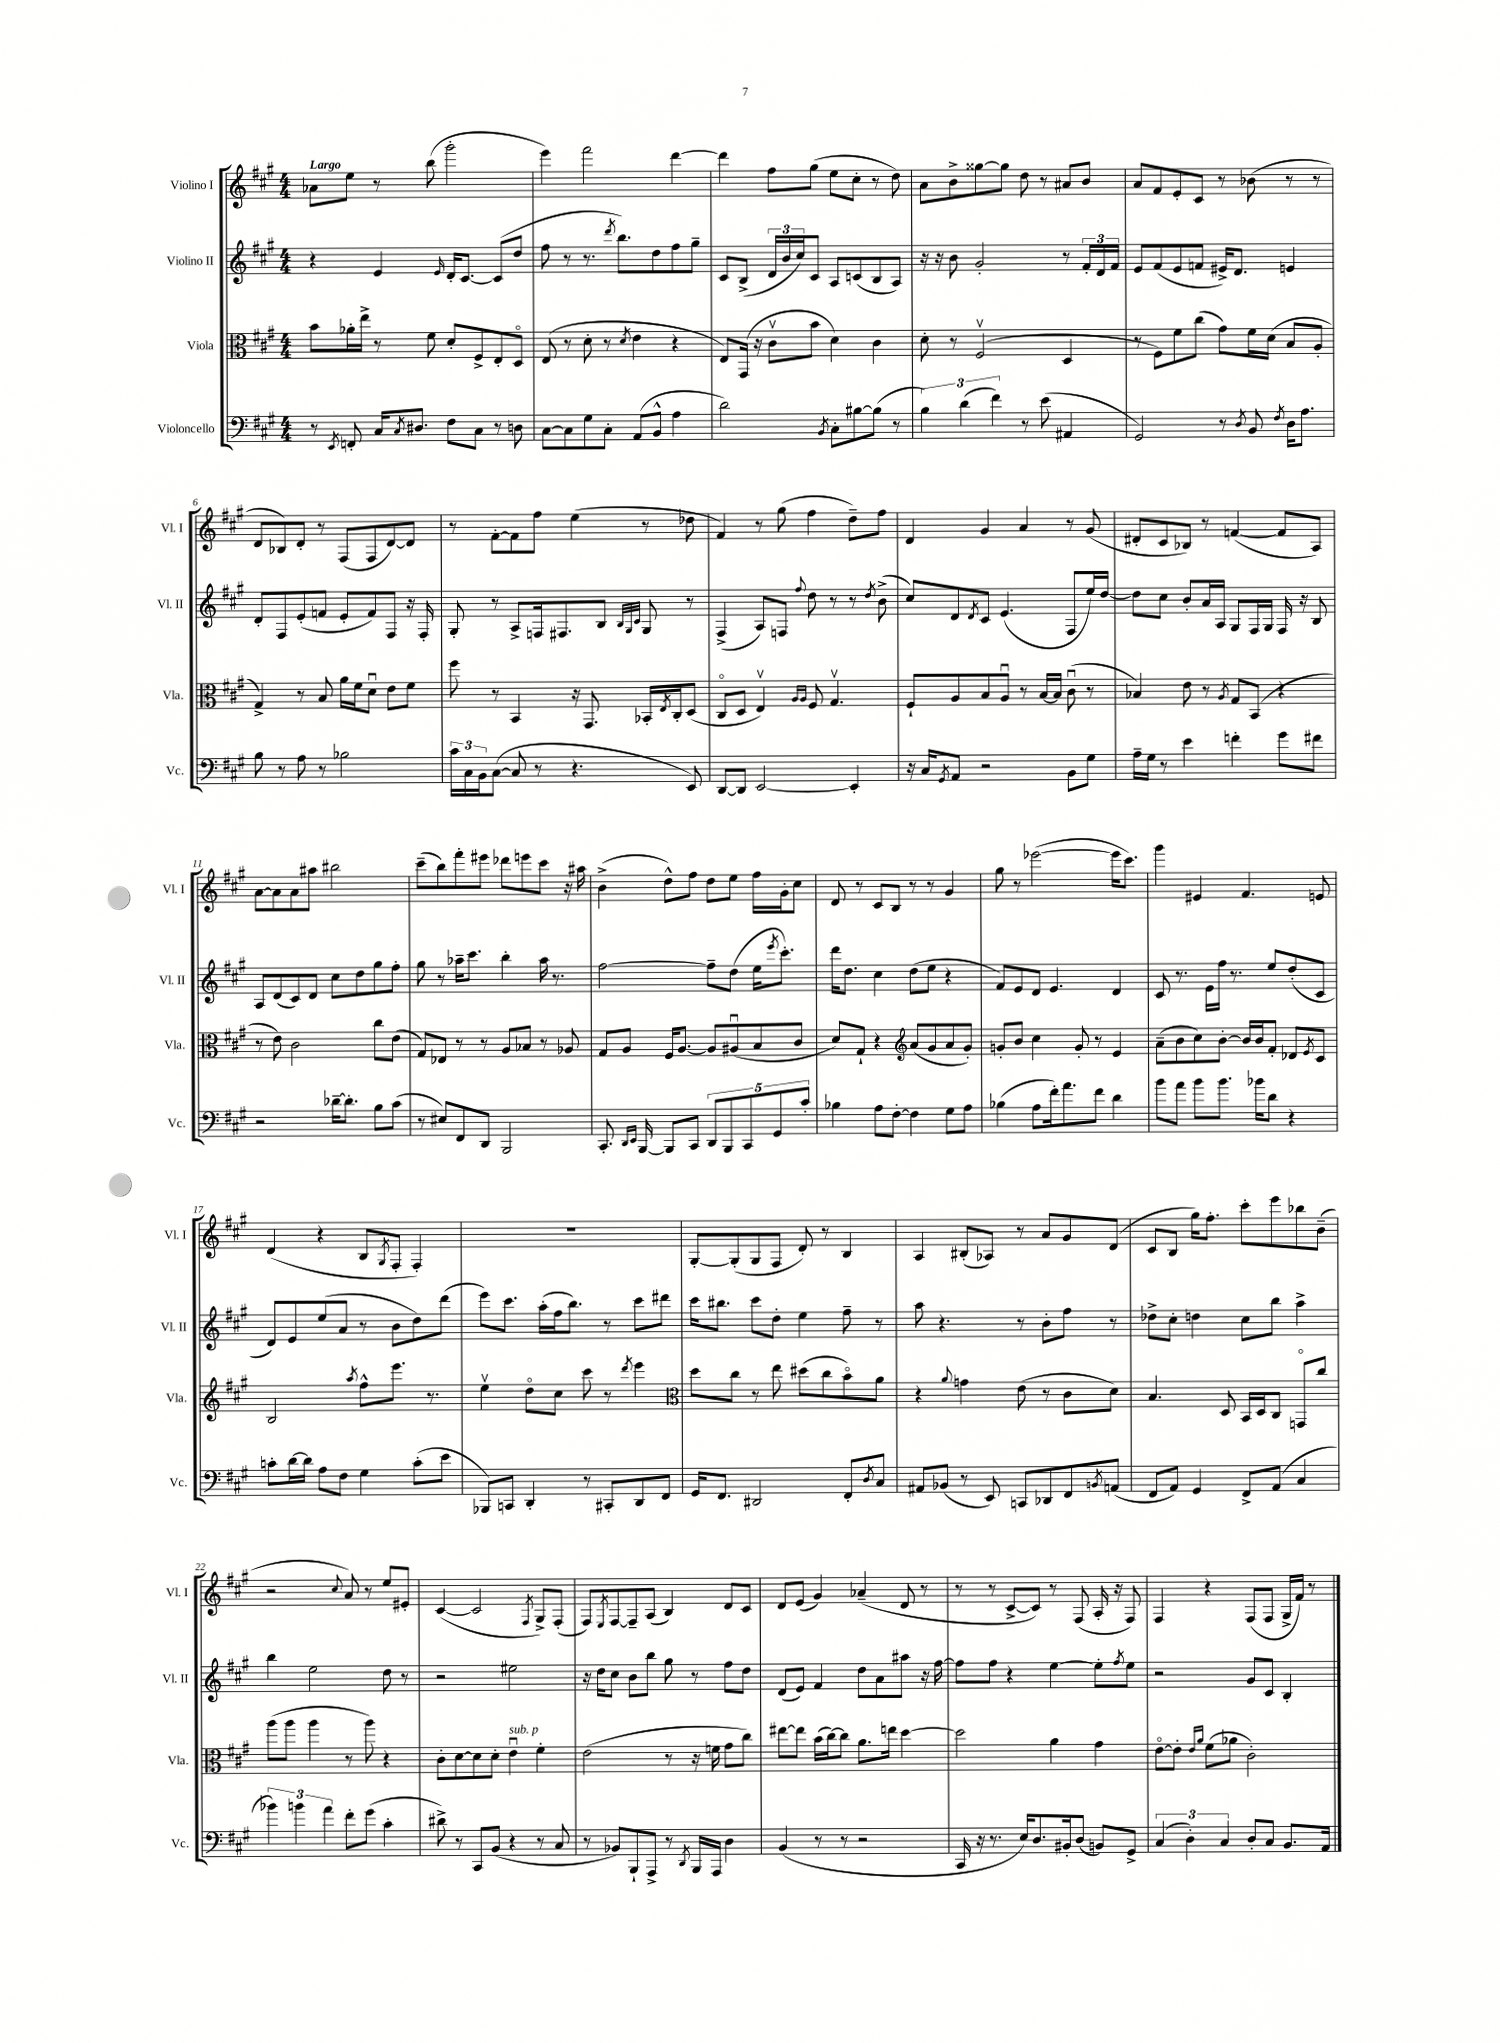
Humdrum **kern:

**kern	**kern	**kern	**kern
*staff4	*staff3	*staff2	*staff1
*clefF4	*clefC3	*clefG2	*clefG2
*k[f#c#g#]	*k[f#c#g#]	*k[f#c#g#]	*k[f#c#g#]
*M4/4	*M4/4	*M4/4	*M4/4
8r	8b\L	4r	8a-\L
8qEE/	.	.	.
8FF'/	16a-'\L	.	8ee\J
.	16ee^\JJ	.	.
16C#/LK	8r	4e/	8r
8qC#/	.	.	.
8.D#/J	.	.	.
.	8f#\	.	(8bb\
.	.	16qqe/	.
8F#\L	8d'/L	16d'/LK	2ggg#'\
.	.	[8.c#/J	.
8C#\J	8F#^/	.	.
8r	8E'/	(8c#/]L	.
8D\	8Do/J	8dd/J	.
=	=	=	=
[8C#\L	(8E/	8ff#\	4eee\)
8C#\]	8r	8r	.
8G#\	8d'\	8.r	2fff#\
8C#'\J	8r	.	.
.	.	8qddd/	.
.	.	8.bb\L)	.
.	8qd/	.	.
(8AA/L	4e\	.	.
8BB^^/J	.	8dd\	.
4A\	4r	8ff#\	[4ddd\
.	.	8gg#~\J	.
=	=	=	=
2d\)	8E/L)	8c#/L	4ddd\]
.	(16GG#/Jk	(8B^/J	.
.	16r	.	.
.	8c#v\L	24d/LL	8ff#\L
.	.	24b/	.
.	.	24cc#/J)	.
.	8b\J	8c#/J	(8gg#\J
8qBB/	.	.	.
8C#'\L	4d\)	8A/L	8ee\L
[8B#\	.	(8c/	8cc#'\J
(8B#\]J	4c#\	8B/	8r
8r	.	8A/J)	8dd\)
=	=	=	=
6B\)	8d'\	16r	8a\L
.	.	16r	.
.	8r	8b\	8b^\
(6d\	.	.	.
.	(2F#v/	2g#'/	[8gg##\
6f#\)	.	.	.
.	.	.	8gg##\]J
8r	.	.	8dd\
(8e\	.	.	8r
4AA#/	4D/	8r	8a#/L
.	.	24f#'/LL	8b/J
.	.	24d/	.
.	.	24f#/JJ	.
=	=	=	=
2GG#/)	8r	8e/L	8a/L
.	8F#\L)	(8f#/	8f#/
.	8f#\	8e/	8e'/
.	(8cc#\J	8f/J	8c#/J
8r	8g#\L)	16e#^/LK)	8r
.	.	8.d/J	.
8qD/	.	.	.
8BB/	16f#\L	.	(8b-\
.	(16d\JJ	.	.
8qF#/	.	.	.
16D\LK	8B/L	4e/	8r
8.A\J	.	.	.
.	8A'/J	.	8r
=	=	=	=
8B\	4G#^/)	8d'/L	8d/L
8r	.	8F#/	8B-/)
8A\	8r	(8e'/	8d'/J
8r	8B/	8f/J	8r
2B-\	16a\LL	8e'/L	(8F#/L
.	16f#\J	.	.
.	8du\J	8f/)	8F#/
.	8e\L	8F#/J	[8d/)
.	8f#\J	16r	8d/]J
.	.	16F#'/	.
=	=	=	=
24c#\LL	8ff#\	8G#'/	8r
24C#\	.	.	.
24BB\J	.	.	.
([8C#\J	8r	8r	[8f#'\L
8C#/]	4BB/	8A^/L	8f#\]
8r	.	16F/k	8ff#\J
.	.	8.F#/	.
4.r	16r	.	(4ee\
.	8.GG#/	.	.
.	.	8B/J	.
.	.	32qqB/LLL	.
.	.	32qqG#/	.
.	.	32qqc#/JJJ	.
.	16BB-'/LL	8G#/	8r
.	8qE/	.	.
.	16C#'/J	.	.
8EE/)	(8D/J	8r	8dd-\
=	=	=	=
[8DD/L	8C#o/L	(4F#^/	4f#/)
8DD/]J	8D/J	.	.
[2EE/	4Ev/)	8A/L)	8r
.	.	8F/J	(8gg#\
.	16qqA/LL	.	.
.	16qqA/JJ	8qqff#/	.
.	8F#/	8dd\	4ff#\
.	4.G#v/	8r	.
4EE'/]	.	8r	8dd~\L)
.	.	8qdd/	.
.	.	(8b^\	8ff#\J
=	=	=	=
16r	8F#`/L	8cc#/L)	4d/
16C#/LK	.	.	.
8qGG#/	.	.	.
8AA/J	8A/	8d/	.
.	.	8qd/	.
2r	8B/	8c#/J	4g#/
.	8Au/J	(4.e/	.
.	8r	.	4a/
.	[16B/LL	.	.
.	16B/]JJ	.	.
8BB\L	(8c#u\	8F#/L	8r
8G#\J	8r	16ee/L)	(8g#/
.	.	[16dd/JJ	.
=	=	=	=
16A~\LL	4B-/)	8dd\]L	8d#'/L
16G#\JJ	.	.	.
8r	.	8cc#\J	8c#/
4e\	8e\	8b'/L	8B-/J)
.	8r	16a/L	8r
.	.	16A/JJ	.
.	8qA/	.	.
4f'\	8G#/L	8G#/L	([4f/
.	(8BB/J	16F#/L	.
.	.	16G#/JJ	.
8g#\L	4r	16F#/	8f/]L
.	.	16r	.
8f#\J	.	8B/	8A/J)
=	=	=	=
2r	8r	8A/L	[8a\L
.	8e\)	(8d/	8a\]
.	2c#\	8c#/)	8a\
.	.	8d/J	8aa#\J
[16d-~\LK	.	8cc#\L	2bb#\
8.d-'\]J	.	.	.
.	.	8dd\	.
8B\L	8cc#\L	8gg#\	.
(8c#\J	(8e\J	8ff#'\J	.
=	=	=	=
8r	8G#/L)	8gg#\	(8ccc#~\L
8E#/L)	8E-/J	8r	8bb\)
8FF#/	8r	16aa-~\LK	8fff#'\
.	.	8.ccc#\J	.
8DD/J	8r	.	8eee#\J
2BBB/	8A/L	4bb'\	8ddd-\L
.	8B-/J	.	8eee\
.	8r	16aa-\	8ccc#\J
.	.	8.r	.
.	8A-/	.	16r
.	.	.	16aa#\
=	=	=	=
8.CC#'/	8G#/L	[2ff#\	(4b^\
.	8A/J	.	.
16qqDD/LL	.	.	.
16qqEE/JJ	.	.	.
[16BBB/	.	.	.
8BBB/]L	16F#/LK	.	8dd^^\L)
.	[8.A/J	.	.
8CC#/J	.	.	8ff#\J
10DD/L	8A/]L	8ff#~\]L	8dd\L
10BBB/	.	.	.
.	(8A#u/	(8dd\J	8ee\J
10CC#/	.	.	.
.	8B/	16ee\LK	16ff#\LL
10GG#/	.	.	.
.	.	8qeee/	.
.	.	8.ccc#'\J)	16g#'\J
.	8c#/J	.	8cc#\J
10c#'/J	.	.	.
=	=	=	=
4B-\	8d/L)	16ddd\LK	8d/
.	.	8.dd\J	.
.	8G#`/J	.	8r
8A\L	4r	4cc#\	8c#/L
[8F#'\J	.	.	8B/J
*	*clefG2	*	*
4F#\]	(8a/L	(8dd\L	8r
.	8g#/	8ee\J	8r
8G#\L	8a/	4r	4g#/
8A\J	8g#'/J)	.	.
=	=	=	=
(4B-\	8g'/L	8f#/L)	8gg#\
.	8b/J	8e/	8r
8A\L	4cc#\	8d/J	([2eee-\
16f#'\k)	.	4.e/	.
8.a\	.	.	.
.	8g'/	.	.
8f#\J	8r	.	.
4d\	4e/	4d/	16eee-\]LK
.	.	.	8.ccc#\J)
=	=	=	=
8b\L	(8a~\L	8c#/	4ggg#\
8a\J	8b\	8.r	.
8b\L	8cc#\)	.	4e#/
.	.	16e\LL	.
8.b\J	[8b'\J	16ff#\JJ	.
.	.	8.r	.
.	16b/]LL	.	4.f#/
16b-\LK	16b/J	.	.
8d\J	8f#'/J	8ee/L	.
4r	8d-/L	(8dd'/	.
.	8qe/	.	.
.	8c#/J	8c#/J	8e/
=	=	=	=
8c'\L	2B/	8d/L)	(4d/
[16d\L	.	8e/	.
16d\]JJ	.	.	.
8A\L	.	(8ee/	4r
8F#\J	.	8a/J	.
.	8qaa/	.	.
4G#\	8ff#^^\L	8r	8B/L
.	.	.	8qG#/
.	8.eee\J	8b\L	8F#'/J
(8c'\L	.	8dd\)	4F#'/)
.	8.r	.	.
8e\J	.	(8ddd\J	.
=	=	=	=
8BBB-/L)	4eev\	8eee\L)	1r
8CC/J	.	8.ccc#\J	.
4DD'/	8ddo\L	.	.
.	.	(16aa'\LL	.
.	8cc#\J	16ff#\J	.
.	.	8.bb\J)	.
8r	8ccc#\	.	.
8CC#'/L	8r	8r	.
.	8qddd/	.	.
8DD/	4eee\	8ccc#\L	.
8FF#/J	.	8ddd#\J	.
=	=	=	=
*	*clefC3	*	*
16GG#/LK	8dd\L	16ccc#\LK	[8G#'/L
8.FF#/J	.	8.bb#\J	.
.	8cc#\J	.	(8G#'/]
2DD#/	8r	8ccc#\L	8G#/
.	8ee\	8dd'\J	8F#/J
.	(8dd#\L	4ee\	8d'/)
.	8cc#\	.	8r
8FF#'/L	8bo\)	8ff#~\	4B/
8qD/	.	.	.
8C#/J	8a\J	8r	.
=	=	=	=
8AA#/L	4r	8aa\	4A/
(8BB-/J	.	4.r	.
.	8qqa/	.	.
8r	4g\	.	(8B#'/L
8EE/)	.	.	8A-/J)
8CC/L	(8e\	8r	8r
8DD-/	8r	8b'\L	8a/L
8FF#/	8c#\L	8ff#\J	8g#/
8qBB/	.	.	.
(8AA/J	8d\J)	8r	(8d/J
=	=	=	=
8FF#/L	4.B/	8dd-^\L	8c#/L
8AA/J)	.	8cc#'\J	8B/J
4GG#/	.	4dd\	16gg#\LK)
.	.	.	8.ff#'\J
.	8D/	.	.
8FF#^/L	16BB/LL	8cc#\L	8ccc#'\L
.	16D/J	.	.
(8AA/J	8C#/J	8bb\J	8eee\
4C#/	8GGo/L	4aa^\	8bb-\
.	8cc#/J	.	(8b~\J
=	=	=	=
6b-\)	(8aa\L	4bb\	2r
.	8aa\J	.	.
6b\	.	.	.
.	4aa\	2ee\	.
6a\	.	.	.
.	.	.	8qqcc#/
8f#'\L	8r	.	8a/)
(8g#\J	8aa\)	.	8r
4c#'\	4r	8dd\	8ee/L
.	.	8r	8e#'/J
=	=	=	=
8d#^\)	8c#'\L	2r	([4c#/
8r	[8d\	.	.
8CC#/L	8d\]	.	2c#/]
(8BB/J	8d'\J	.	.
4r	4eu\	2ee#\	.
.	.	.	8qF#/
8r	4f#'\	.	8G#^/L)
8C#/	.	.	(8F#'/J
=	=	=	=
8r	(2e\	16r	8F#/L)
.	.	16dd\LK	.
.	.	.	8qE/
8BB-/L)	.	8cc#\J	[8F#/
8BBB`/	.	8b\L	8F#~/]
8AAA^/J	.	8bb\J	(8A/J
8r	8r	8gg#\	4B/)
8qDD/	.	.	.
16BBB/LL	16r	8r	.
16AAA/JJ	16f\	.	.
4D\	8g#\L	8ff#\L	8d/L
.	8cc#\J)	8dd\J	8c#/J
=	=	=	=
(4BB/	[8ee#\L	(8d/L	8d/L
.	8ee#\]J	8e/J)	(8e/J
8r	(16b\LL	4f#/	4g#/)
.	[16cc#\J)	.	.
8r	8cc#\]J	.	.
2r	8.a\L	8dd\L	(4a-~/
.	.	8a\	.
.	16ee\Jk	.	.
.	[4dd\	8aa#\J	8d/
.	.	16r	8r
.	.	[16ff#\	.
=	=	=	=
16CC#/	2dd\]	8ff#\]L	8r
16r	.	.	.
8.r	.	8ff#\J	8r
.	.	4r	[8c#^/L
16E/LK)	.	.	.
8.D/	.	.	8c#/]J)
.	4a\	[4ee\	8r
16BB#'/k	.	.	.
(8D/J	.	.	(8F#/
8BB/L)	4g#\	8ee'\]L	16A'/
.	.	.	16r
.	.	8qff#/	.
8GG#^/J	.	8ee\J	8F#/)
=	=	=	=
(6C#/	[8eo\L	2r	4F#/
.	8e'\]J	.	.
6D'\)	.	.	.
.	16qqe/LL	.	.
.	16qqa/JJ	.	.
.	(8f#\L	.	4r
6C#/	.	.	.
.	8a-\J	.	.
8D'/L	2c#'\)	8g#/L	(8F#/L
8C#/J	.	8c#/J	8F#/J
8.BB/L	.	4B'/	16G#^/LL
.	.	.	16f#/JJ)
.	.	.	8r
16AA/Jk	.	.	.
==	==	==	==
*-	*-	*-	*-
